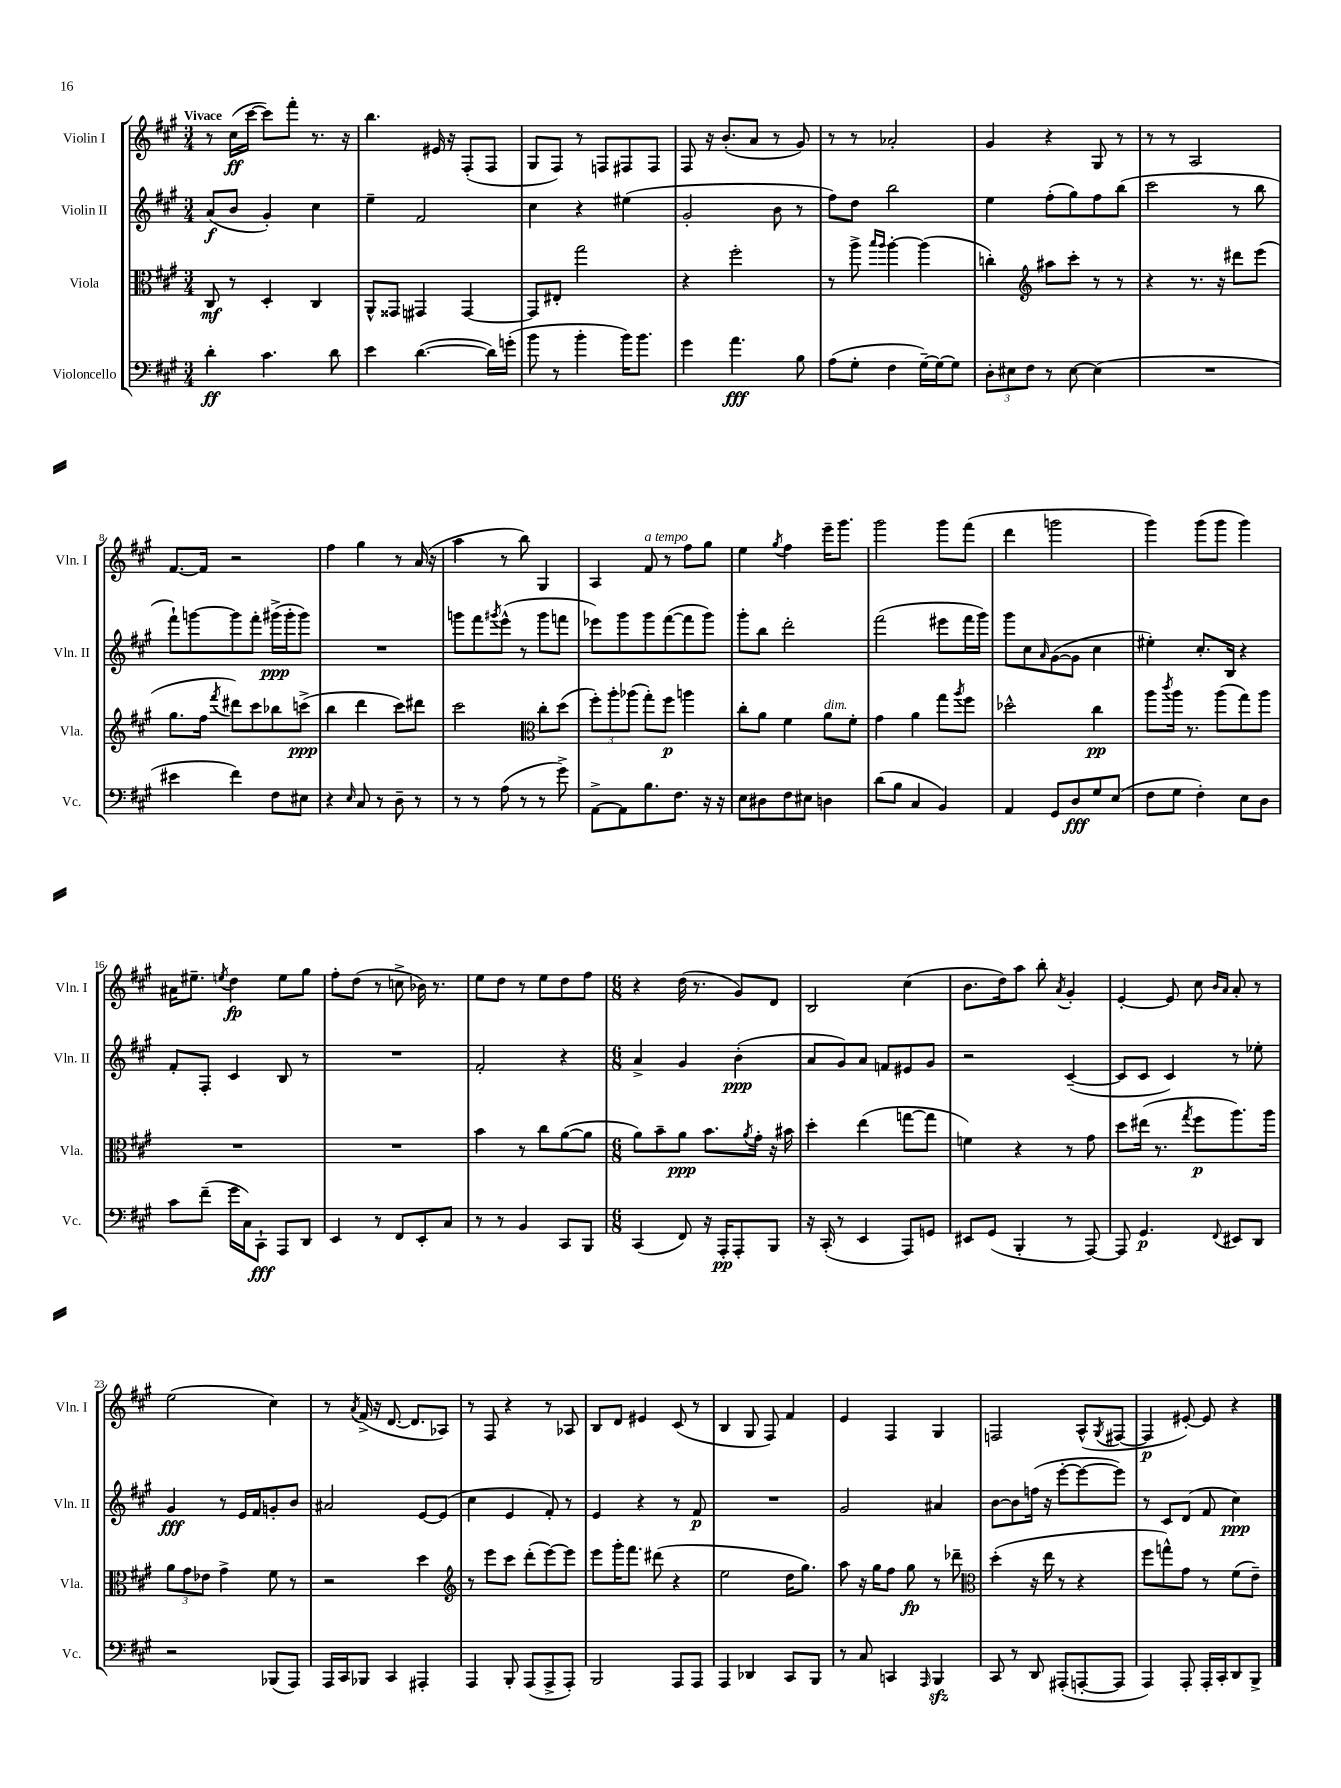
<<
\new StaffGroup <<
\new Staff = "s0" \with { instrumentName = "Violin I" shortInstrumentName = "Vln. I" } {
    \clef treble \key a \major \numericTimeSignature \time 3/4 \tempo "Vivace"
    r8 cis''16\ff( cis'''16~ cis'''8) fis'''8-. r8. r16 |
    b''4. eis'16 r16 fis8-.( fis8 |
    gis8 fis8) r8 f8 fis8 fis8 |
    fis8 r16 b'8.-.( a'8 r8 gis'8) |
    r8 r8 aes'2-. |
    gis'4 r4 gis8 r8 |
    r8 r8 a2 |
    fis'8.~ fis'16 r2 |
    fis''4 gis''4 r8 a'16( r16 |
    a''4 r8 b''8) gis4 |
    a4 fis'8^\markup { \italic "a tempo" } r8 fis''8 gis''8 |
    e''4 \acciaccatura { gis''8 } fis''4 e'''16-- gis'''8. |
    gis'''2 gis'''8 fis'''8( |
    d'''4 g'''2 |
    gis'''4) gis'''8( gis'''8 gis'''4) |
    ais'16 eis''8.-- \acciaccatura { e''8 } d''4\fp e''8 gis''8 |
    fis''8-. d''8( r8 c''8-> bes'16) r8. |
    e''8 d''8 r8 e''8 d''8 fis''8 |
    \numericTimeSignature \time 6/8 r4 d''16( r8. gis'8) d'8 |
    b2 cis''4( |
    b'8. d''16) a''8 b''8-. \acciaccatura { a'8 } gis'4-. |
    e'4~-. e'8 cis''8 \grace { b'16 a'16 } a'8-. r8 |
    e''2( cis''4) |
    r8 \acciaccatura { a'8 } fis'16->( r16 d'8.~ d'8. aes8) |
    r8 fis8 r4 r8 aes8 |
    b8 d'8 eis'4 cis'8( r8 |
    b4 gis8 fis8) fis'4 |
    e'4 fis4 gis4 |
    f2 a8-^( \acciaccatura { gis8 } fis8~ |
    fis4\p eis'8~-.) eis'8 r4 \bar "|." |
}
\new Staff = "s1" \with { instrumentName = "Violin II" shortInstrumentName = "Vln. II" } {
    \clef treble \key a \major \numericTimeSignature \time 3/4
    a'8\f( b'8 gis'4-.) cis''4 |
    e''4-- fis'2 |
    cis''4 r4 eis''4( |
    gis'2-. b'8 r8 |
    fis''8) d''8 b''2 |
    e''4 fis''8-.( gis''8) fis''8 b''8( |
    cis'''2 r8 b''8 |
    fis'''8-!) g'''8~ g'''8 fis'''8-. gis'''16->\ppp( gis'''16-. gis'''8) |
    R2. |
    g'''8 fis'''8 \acciaccatura { gis'''8 } e'''8-^( r8 gis'''8 f'''8 |
    ees'''8) gis'''8 gis'''8 fis'''8~( fis'''8 gis'''8) |
    gis'''8-. b''8 d'''2-. |
    fis'''2( eis'''8 fis'''16 gis'''16) |
    gis'''8 cis''8 \grace { a'16 } gis'8~( gis'8 cis''4 |
    eis''4-.) cis''8.-. b16 r4 |
    fis'8-. fis8-. cis'4 b8 r8 |
    R2. |
    fis'2-. r4 |
    \numericTimeSignature \time 6/8 a'4-> gis'4 b'4-.\ppp( |
    a'8 gis'8) a'8 f'8 eis'8 gis'8 |
    r2 cis'4~--( |
    cis'8 cis'8 cis'4) r8 ees''8-. |
    gis'4\fff r8 e'16 fis'16 g'8-. b'8 |
    ais'2 e'8~ e'8( |
    cis''4 e'4 fis'8-.) r8 |
    e'4 r4 r8 fis'8\p |
    R2. |
    gis'2 ais'4 |
    b'8~ b'8 f''16( r16 e'''8~-. e'''8~ e'''8) |
    r8 cis'8 d'8( fis'8 cis''4\ppp) \bar "|." |
}
\new Staff = "s2" \with { instrumentName = "Viola" shortInstrumentName = "Vla." } {
    \clef alto \key a \major \numericTimeSignature \time 3/4
    cis8\mf r8 d4-. cis4 |
    a,8-^ gisis,8 gis,4 gis,4~ |
    gis,8 eis8-. gis''2 |
    r4 fis''2-. |
    r8 a''8-> \grace { b''16 a''16 } a''4~-. a''4( |
    c''4-.) \clef treble ais''8 cis'''8-. r8 r8 |
    r4 r8. r16 dis'''8 e'''8( |
    gis''8. fis''16 \acciaccatura { fis'''8 } dis'''8) cis'''8 bes''8 c'''8->\ppp( |
    b''4 d'''4 cis'''8) dis'''8 |
    cis'''2 \clef alto cis''8-. d''8( |
    \tuplet 3/2 { fis''8-.) a''8-. aes''8( } gis''8-.) fis''8\p a''4 |
    cis''8-. a'8 fis'4 a'8^\markup { \italic "dim." } fis'8-. |
    gis'4 a'4 gis''8 \acciaccatura { a''8 } fis''8 |
    des''2-^ cis''4\pp |
    a''8 \acciaccatura { cis'''8 } a''16 r8. a''8( gis''8) a''8 |
    R2. |
    R2. |
    b'4 r8 cis''8 a'8~( a'8 |
    \numericTimeSignature \time 6/8 a'8) b'8-- a'8\ppp b'8. \acciaccatura { a'8 } gis'16-. r16 bis'16 |
    d''4-. e''4( g''8~ g''8 |
    f'4) r4 r8 gis'8 |
    d''8 eis''16( r8. \acciaccatura { gis''8 } fis''8\p a''8.) a''16 |
    \tuplet 3/2 { a'8 gis'8 ees'8 } gis'4-> fis'8 r8 |
    r2 d''4 |
    \clef treble r8 e'''8 cis'''8 d'''8-.( e'''8~) e'''8 |
    e'''8 gis'''16-. fis'''8. dis'''8( r4 |
    e''2 d''16 gis''8.) |
    a''8 r16 gis''16 fis''8 gis''8\fp r8 des'''8-- |
    \clef alto d''4-.( r16 e''16 r8 r4 |
    fis''8 g''8-^) gis'8 r8 fis'8( e'8--) \bar "|." |
}
\new Staff = "s3" \with { instrumentName = "Violoncello" shortInstrumentName = "Vc." } {
    \clef bass \key a \major \numericTimeSignature \time 3/4
    d'4-.\ff cis'4. d'8 |
    e'4 d'4.~( d'16) g'16-.( |
    b'8 r8 b'4-. b'16) b'8. |
    gis'4 a'4.\fff b8 |
    a8( gis8-. fis4 gis16~--) gis16~ gis8 |
    \tuplet 3/2 { d8-. eis8 fis8 } r8 eis8~ eis4( |
    R2. |
    eis'4 fis'4) fis8 eis8 |
    r4 \grace { e16 } cis8 r8 d8-- r8 |
    r8 r8 a8( r8 r8 gis'8->) |
    a,8~-> a,8 b8. fis8. r16 r16 |
    e8 dis8 fis8 eis8 d4 |
    d'8( b8 cis4 b,4) |
    a,4 gis,8 d8\fff gis8 e8( |
    fis8 gis8 fis4-.) e8 d8 |
    cis'8 fis'8--( gis'16 cis16) cis,8-!\fff a,,8 d,8 |
    e,4 r8 fis,8 e,8-. cis8 |
    r8 r8 b,4 cis,8 b,,8 |
    \numericTimeSignature \time 6/8 cis,4( fis,8) r16 a,,16-.\pp a,,8-. b,,8 |
    r16 cis,16-.( r8 e,4 a,,8) g,8 |
    eis,8 gis,8( b,,4-. r8 a,,8~) |
    a,,8 gis,4.\p \appoggiatura { fis,8 } eis,8 d,8 |
    r2 bes,,8( a,,8) |
    a,,16 cis,16 bes,,8 cis,4 ais,,4-. |
    a,,4 b,,8-. a,,8( a,,8-> a,,8-.) |
    b,,2 a,,8 a,,8 |
    a,,4 des,4 cis,8 b,,8 |
    r8 cis8 c,4 \grace { a,,16 } b,,4\sfz |
    cis,8 r8 d,8 ais,,8-.( a,,8~-. a,,8 |
    a,,4) a,,8-. a,,16-. cis,16-. d,8 b,,8-> \bar "|." |
}
>>
>>
